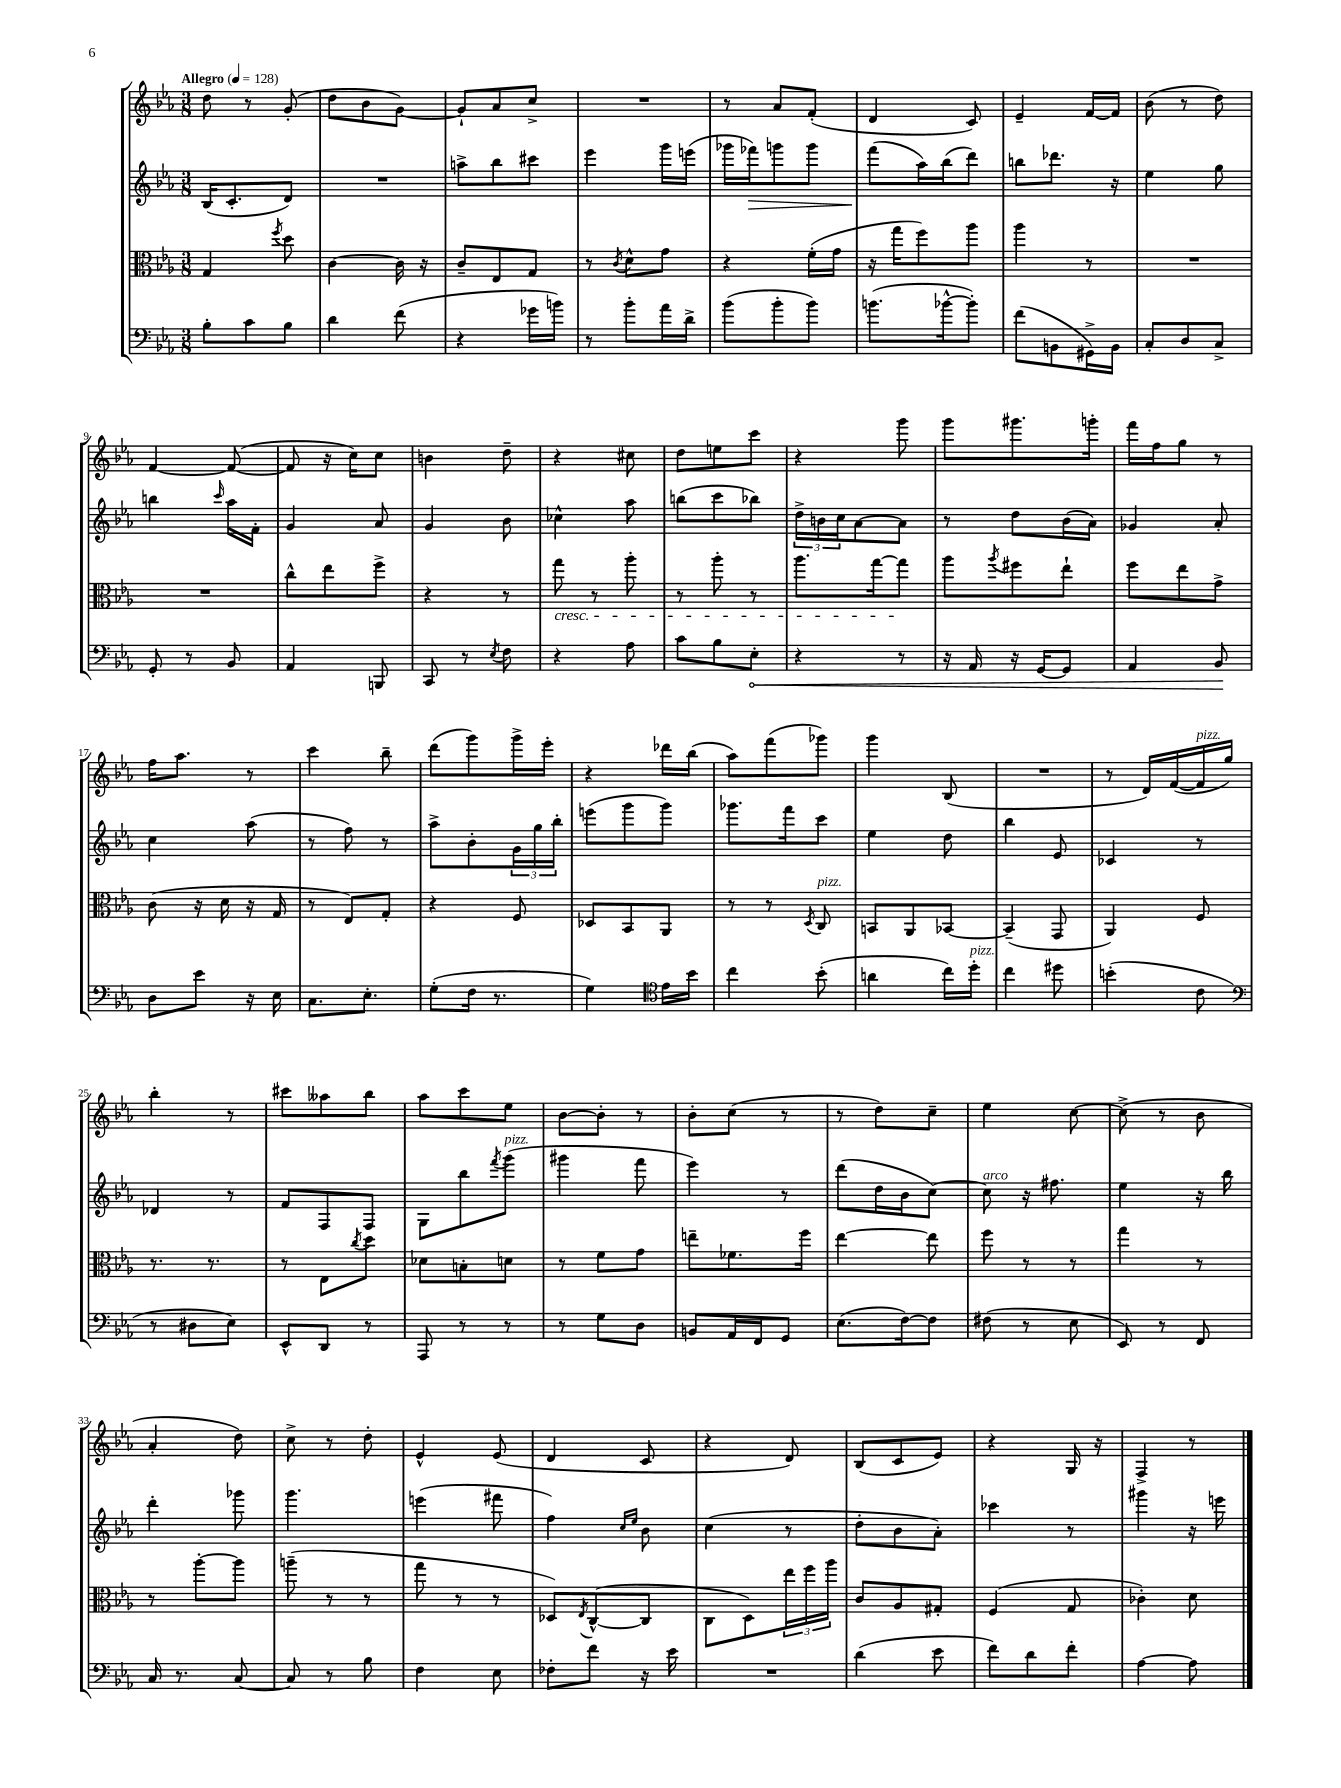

**kern	**kern	**kern	**kern
*staff4	*staff3	*staff2	*staff1
*clefF4	*clefC3	*clefG2	*clefG2
*k[b-e-a-]	*k[b-e-a-]	*k[b-e-a-]	*k[b-e-a-]
*M3/8	*M3/8	*M3/8	*M3/8
*MM128	*MM128	*MM128	*MM128
8B-'\L	4G/	(16B-/LK	8dd\
.	.	8.c'/	.
8c\	.	.	8r
.	8qff/	.	.
8B-\J	8dd\	8d/J)	(8g'/
=	=	=	=
4d\	[4c\	4.r	8dd\L
.	.	.	8b-\
(8f\	16c\]	.	[8g\J)
.	16r	.	.
=	=	=	=
4r	8c~/L	8aa^\L	8g`/]L
.	8E-/	8bb-\	8a-/
16g-\LL	8G/J	8ccc#\J	8cc^/J
16b\JJ)	.	.	.
=	=	=	=
8r	8r	4eee-\	4.r
.	8qc/	.	.
8b-'\L	8d^^\L	.	.
16a-\L	8g\J	16ggg\LL	.
16d^\JJ	.	(16eee\JJ	.
=	=	=	=
(8b-\L	4r	16ggg-\LL	8r
.	.	16fff-\J)	.
8b-'\	.	8ggg\	8a-/L
8b-\J)	(16f'\LL	8ggg\J	(8f'/J
.	16g\JJ	.	.
=	=	=	=
(8.b\L	16r	(8fff\L	4d/
.	16gg\LK	.	.
.	8ff\)	16aa-\L)	.
[16b-^^\k	.	(16bb-\J	.
8b-'\]J)	8aa-\J	8ddd\J)	8c/)
=	=	=	=
(8f\L	4aa-\	8bb\L	4e-~/
8BB\	.	8.ddd-\J	.
16GG#^\L)	8r	.	[16f/LL
16BB\JJ	.	16r	16f/]JJ
=	=	=	=
8C'/L	4.r	4ee-\	(8b-\
8D/	.	.	8r
8C^/J	.	8gg\	8dd\)
=	=	=	=
8GG'/	4.r	4bb\	[4f/
8r	.	.	.
.	.	16qqccc/	.
8BB-/	.	16aa-\LL	(8f/_
.	.	16f'\JJ	.
=	=	=	=
4AA-/	8cc^^\L	4g/	8f/]
.	8ee-\	.	16r
.	.	.	16cc\LK)
8BBB/	8ff^\J	8a-/	8cc\J
=	=	=	=
8CC/	4r	4g/	4b\
8r	.	.	.
8qE-/	.	.	.
8F\	8r	8b-\	8dd~\
=	=	=	=
4r	8gg\	4cc-^^\	4r
.	8r	.	.
8A-\	8aa-'\	8aa-\	8cc#\
=	=	=	=
8c\L	8r	(8bb\L	8dd\L
8B-\	8aa-'\	8ccc\	8ee\
8E-'\J	8r	8bb-\J)	8ccc\J
=	=	=	=
4r	8.aa-\L	24dd^\LL	4r
.	.	24b\	.
.	.	24cc\J	.
.	.	[8a-\	.
.	[16gg\k	.	.
8r	8gg\]J	8a-\]J	8ggg\
=	=	=	=
16r	8aa-\L	8r	8ggg\L
16AA-/	.	.	.
.	8qaa-/	.	.
16r	8ff#\	8dd\L	8.ggg#\
[16GG/LK	.	.	.
8GG/]J	8ee-`\J	(16b-\L	.
.	.	16a-\JJ)	16ggg'\Jk
=	=	=	=
4AA-/	8ff\L	4g-/	16fff\LL
.	.	.	16ff\J
.	8ee-\	.	8gg\J
8BB-/	8g^\J	8a-'/	8r
=	=	=	=
8D\L	(8c\	4cc\	16ff\LK
.	.	.	8.aa-\J
8e-\J	16r	.	.
.	16d\	.	.
16r	16r	(8aa-\	8r
16E-\	16G/	.	.
=	=	=	=
8.C\L	8r	8r	4ccc\
.	8E-/L)	8ff\)	.
8.E-'\J	.	.	.
.	8G'/J	8r	8bb-~\
=	=	=	=
(8G'\L	4r	8aa-^\L	(8ddd\L
16F\Jk	.	8b-'\	8ggg\)
8.r	.	.	.
.	8F/	24g\L	16ggg^\L
.	.	24gg\	.
.	.	.	16eee-'\JJ
.	.	24bb-'\JJ	.
=	=	=	=
4G\)	8D-/L	(8eee\L	4r
.	8BB-/	8ggg\	.
*clefC4	*	*	*
16e-\LL	8AA-/J	8ggg\J)	16ddd-\LL
16b-\JJ	.	.	(16bb-\JJ
=	=	=	=
4cc\	8r	8.ggg-\L	8aa-\L)
.	8r	.	(8fff\
.	.	16fff\k	.
.	8qD/	.	.
(8b-'\	8C/	8ccc\J	8ggg-\J)
=	=	=	=
4a\	8BB/L	4ee-\	4ggg\
.	8AA-/	.	.
16cc\LL)	[8BB-/J	8dd\	(8B-/
16dd'\JJ	.	.	.
=	=	=	=
4cc\	(4BB-~/]	4bb-\	4.r
8dd#\	8GG/	8e-/	.
=	=	=	=
(4b'\	4AA-/)	4c-/	8r
.	.	.	16d/LL)
.	.	.	([16f/
8c\	8F/	8r	16f/]
.	.	.	16gg/JJ)
=	=	=	=
*clefF4	*	*	*
8r	8.r	4d-/	4bb-'\
8D#\L	.	.	.
.	8.r	.	.
8E-\J)	.	8r	8r
=	=	=	=
8EE-^^/L	8r	8f/L	8ccc#\L
8DD/J	8E-\L	8F/	8aa--\
.	8qcc/	.	.
8r	8dd\J	8F/J	8bb-\J
=	=	=	=
8AAA-/	8d-\L	8G\L	8aa-\L
8r	8B'\	8bb-\	8ccc\
.	.	8qfff/	.
8r	8d\J	(8ggg\J	8ee-\J
=	=	=	=
8r	8r	4ggg#\	[8b-\L
8G\L	8f\L	.	8b-'\]J
8D\J	8g\J	8fff\	8r
=	=	=	=
8BB/L	8ee~\L	4eee-\)	8b-'\L
16AA-/L	8.f-\	.	(8cc\J
16FF/J	.	.	.
8GG/J	.	8r	8r
.	16ff\Jk	.	.
=	=	=	=
(8.E-\L	[4ee-\	(8ddd\L	8r
.	.	16dd\L	8dd\L)
[16F\k)	.	16b-\J	.
8F\]J	8ee-\]	[8cc\J)	8cc~\J
=	=	=	=
(8F#\	8ff\	8cc\]	4ee-\
8r	8r	16r	.
.	.	8.ff#\	.
8E-\	8r	.	[8cc\
=	=	=	=
8EE-/)	4gg\	4ee-\	(8cc^\]
8r	.	.	8r
8FF/	8r	16r	8b-\
.	.	16bb-\	.
=	=	=	=
16C/	8r	4ddd'\	4a-'/
8.r	.	.	.
.	[8aa-'\L	.	.
[8C/	8aa-\]J	8ggg-\	8dd\)
=	=	=	=
8C/]	(8aa~\	4.ggg\	8cc^\
8r	8r	.	8r
8B-\	8r	.	8dd'\
=	=	=	=
4F\	8gg\	(4eee\	4e-^^/
.	8r	.	.
8E-\	8r	8fff#\	(8e-/
=	=	=	=
8F-'\L	8D-/L)	4ff\)	4d/
.	8qE-/	.	.
8f\J	([8C^^/	.	.
.	.	16qqcc/LL	.
.	.	16qqee-/JJ	.
16r	8C/]J	8b-\	8c/
16e-\	.	.	.
=	=	=	=
4.r	8C\L	(4cc\	4r
.	8D\)	.	.
.	24ee-\L	8r	8d/)
.	24ff\	.	.
.	24aa-\JJ	.	.
=	=	=	=
(4d\	8c/L	8dd'\L	(8B-/L
.	8A-/	8b-\	8c/
8e-\	8G#'/J	8a-'\J)	8e-/J)
=	=	=	=
8f\L)	(4F/	4ccc-\	4r
8d\	.	.	.
8f'\J	8G/	8r	16G/
.	.	.	16r
=	=	=	=
[4A-\	4c-'\)	4ggg#\	4F^/
8A-\]	8d\	16r	8r
.	.	16eee\	.
==	==	==	==
*-	*-	*-	*-
